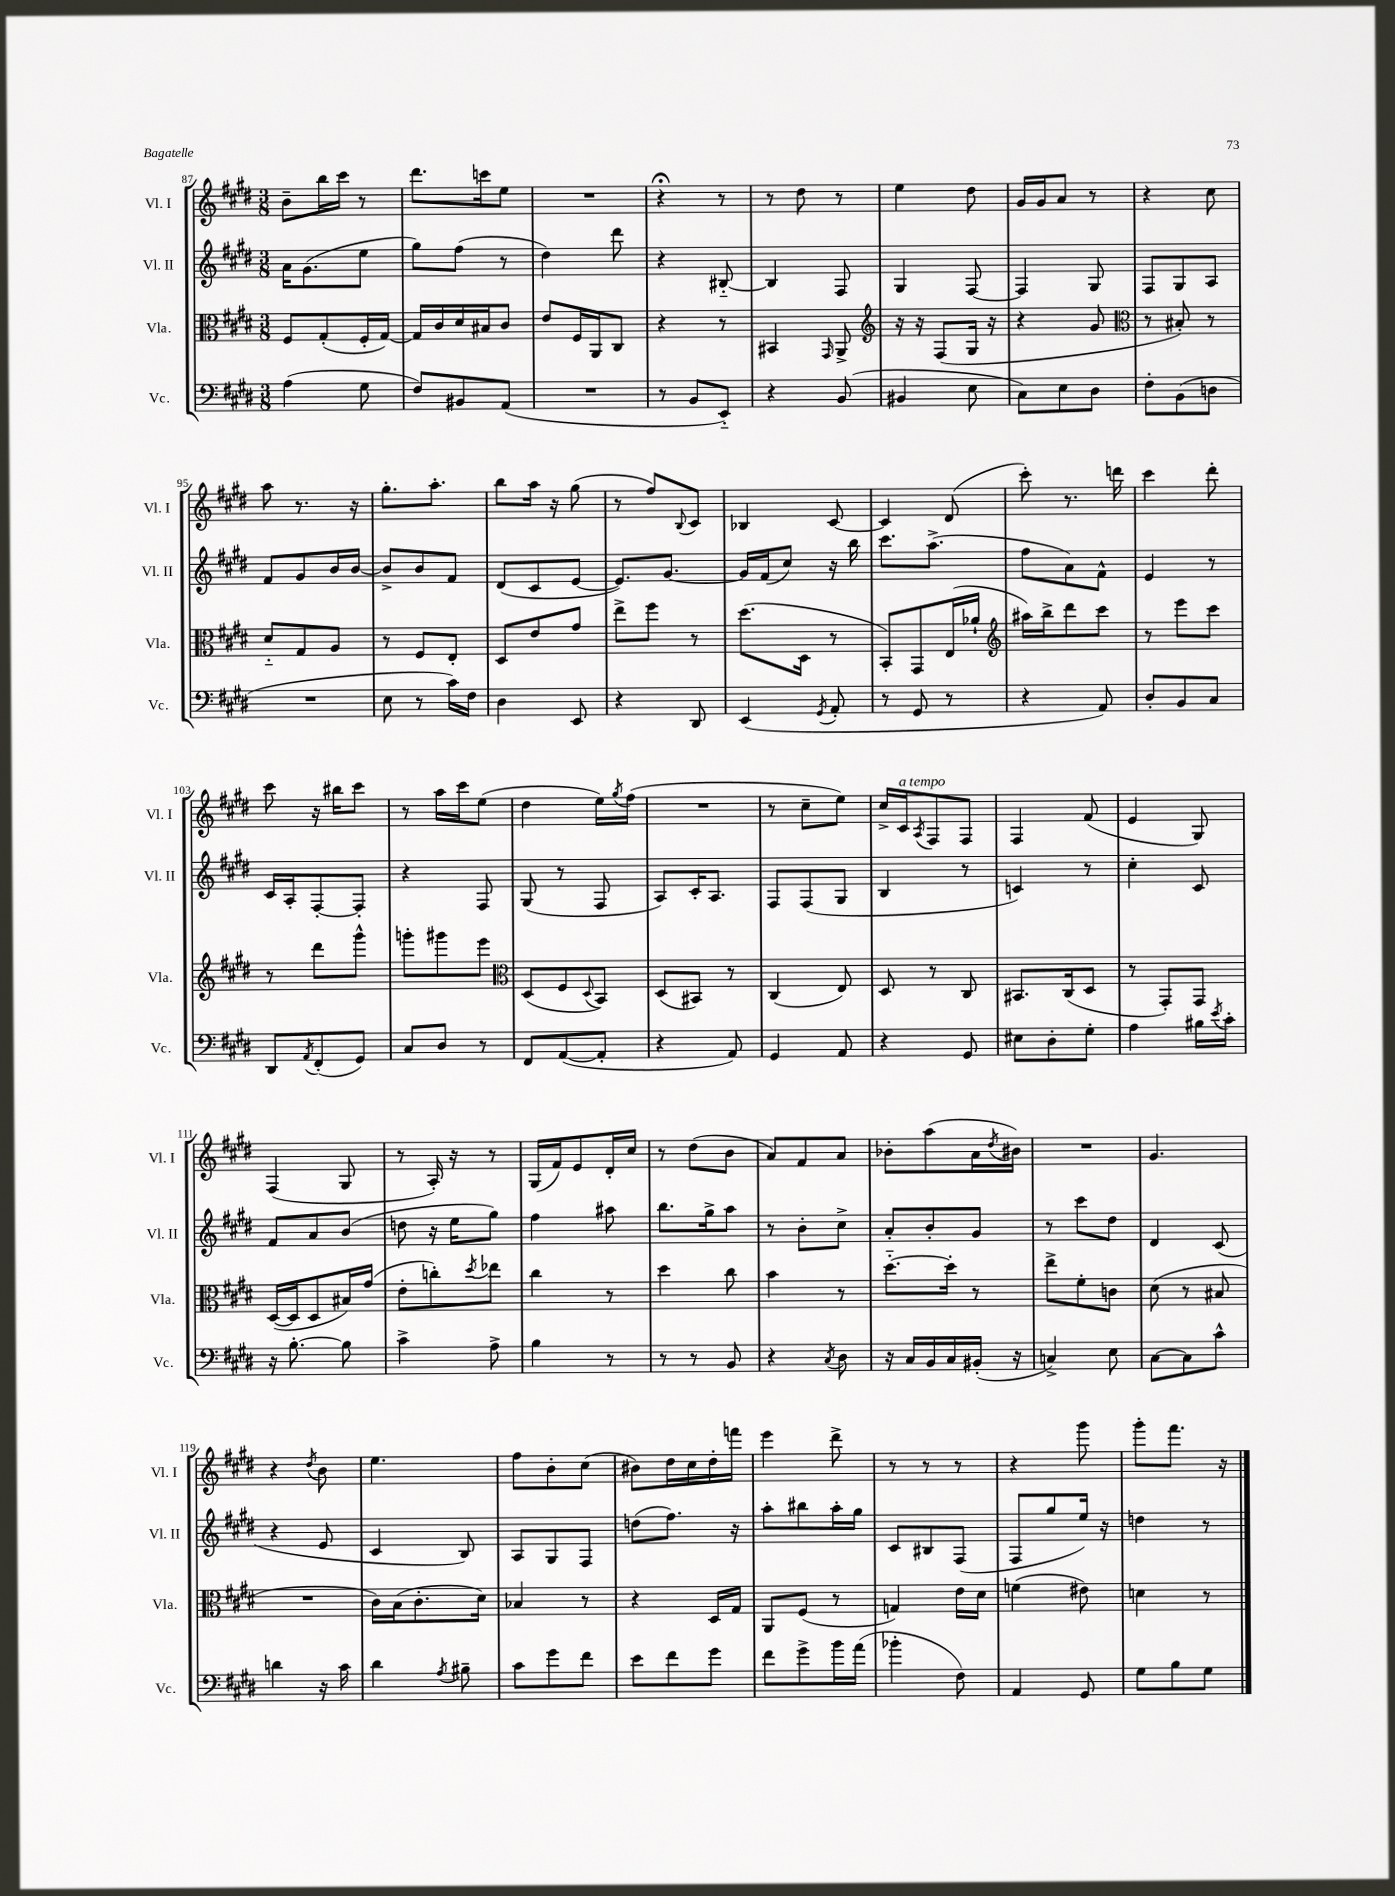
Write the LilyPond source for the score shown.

<<
\new StaffGroup <<
\new Staff = "s0" \with { instrumentName = "Vl. I" shortInstrumentName = "Vl. I" } {
    \clef treble \key e \major \numericTimeSignature \time 3/8
    b'8-- b''16 cis'''16 r8 |
    dis'''8. c'''16 e''8 |
    R4. |
    r4\fermata r8 |
    r8 dis''8 r8 |
    e''4 dis''8 |
    gis'16 gis'16 a'8 r8 |
    r4 cis''8 |
    a''8 r8. r16 |
    gis''8.-. a''8.-. |
    b''8 a''16 r16 gis''8( |
    r8 fis''8) \appoggiatura { b8 } cis'8 |
    bes4 cis'8~ |
    cis'4 dis'8( |
    cis'''8-.) r8. d'''16 |
    cis'''4 dis'''8-. |
    cis'''8 r16 bis''16 cis'''8 |
    r8 a''16 cis'''16 e''8( |
    dis''4 e''16) \acciaccatura { gis''8 } fis''16( |
    R4. |
    r8 cis''8-- e''8) |
    cis''16-> cis'16^\markup { \italic "a tempo" } \acciaccatura { a8 } fis8 fis8 |
    fis4 fis'8( |
    e'4 gis8) |
    fis4( gis8 |
    r8 a16-.) r16 r8 |
    gis16( fis'16) e'8 dis'16-. cis''16 |
    r8 dis''8( b'8 |
    a'8) fis'8 a'8 |
    bes'8-. a''8( a'16 \acciaccatura { dis''8 } bis'16) |
    R4. |
    gis'4. |
    r4 \acciaccatura { dis''8 } b'8 |
    e''4. |
    fis''8 b'8-. cis''8( |
    bis'8) dis''16 cis''16 dis''16-. f'''16 |
    e'''4 dis'''8-> |
    r8 r8 r8 |
    r4 gis'''8 |
    gis'''8-. fis'''8. r16 \bar "|." |
}
\new Staff = "s1" \with { instrumentName = "Vl. II" shortInstrumentName = "Vl. II" } {
    \clef treble \key e \major \numericTimeSignature \time 3/8
    a'16 gis'8.( e''8 |
    gis''8) fis''8( r8 |
    dis''4) dis'''8 |
    r4 bis8~-_ |
    bis4 fis8 |
    gis4 fis8~ |
    fis4 gis8 |
    fis8 gis8 a8 |
    fis'8 gis'8 b'16 b'16~ |
    b'8-> b'8 fis'8 |
    dis'8( cis'8 e'8~ |
    e'8.) gis'8.~ |
    gis'16 fis'16( cis''8) r16 b''16 |
    cis'''8. a''8.->( |
    fis''8 a'8) fis'8-^ |
    e'4 r8 |
    cis'16 a16-. fis8~-. fis8-. |
    r4 fis8 |
    gis8( r8 fis8 |
    a8) cis'16-. a8. |
    fis8 fis8( gis8 |
    b4 r8 |
    c'4) r8 |
    cis''4-. cis'8 |
    fis'8 a'8 b'8( |
    d''8 r16 e''16 gis''8) |
    fis''4 ais''8 |
    b''8. gis''16-> a''8 |
    r8 b'8-. cis''8-> |
    a'8-. b'8-. gis'8 |
    r8 cis'''8 dis''8 |
    dis'4 cis'8( |
    r4 e'8 |
    cis'4 b8) |
    a8 gis8 fis8 |
    d''8( fis''8.) r16 |
    a''8-. bis''8 a''16-. gis''16 |
    cis'8 bis8 fis8( |
    fis8 gis''8 e''16) r16 |
    d''4 r8 \bar "|." |
}
\new Staff = "s2" \with { instrumentName = "Vla." shortInstrumentName = "Vla." } {
    \clef alto \key e \major \numericTimeSignature \time 3/8
    fis8 gis8-.( fis16-. gis16~) |
    gis16 cis'16 dis'16 bis16 cis'8 |
    e'8 fis16 a,16 cis8 |
    r4 r8 |
    bis,4 \grace { gis,16 } a,8-> |
    \clef treble r16 r16 fis8( gis16 r16 |
    r4 gis'8 |
    \clef alto r8 bis8-.) r8 |
    dis'8-_ gis8 a8 |
    r8 fis8 e8-. |
    dis8 e'8 gis'8 |
    e''8-> fis''8 r8 |
    dis''8.( dis16 r8 |
    b,8-.) gis,8 e16( aes'16-! |
    \clef treble ais''16) b''16-> dis'''8 cis'''8 |
    r8 e'''8 cis'''8 |
    r8 dis'''8 gis'''8-^ |
    g'''8-. gis'''8 e'''8 |
    \clef alto dis8( fis8 \appoggiatura { dis8 } b,8) |
    dis8( bis,8) r8 |
    cis4( e8) |
    dis8 r8 cis8 |
    bis,8. cis16( dis8 |
    r8 gis,8-.) gis,8 |
    dis16~( dis16 dis8 bis16) gis'16( |
    e'8-. c''8-.) \acciaccatura { dis''8 } ees''8 |
    cis''4 r8 |
    dis''4 cis''8 |
    b'4 r8 |
    dis''8.~-_ dis''16-. r8 |
    e''8-> fis'8-. c'8 |
    dis'8( r8 bis8 |
    R4. |
    cis'16) b16( cis'8.-. dis'16) |
    bes4 r8 |
    r4 dis16 gis16 |
    a,8 fis8( r8 |
    g4) e'16 dis'16 |
    f'4( eis'8) |
    d'4 r8 \bar "|." |
}
\new Staff = "s3" \with { instrumentName = "Vc." shortInstrumentName = "Vc." } {
    \clef bass \key e \major \numericTimeSignature \time 3/8
    a4( gis8 |
    fis8) bis,8 a,8( |
    R4. |
    r8 b,8 e,8-_) |
    r4 b,8( |
    bis,4 e8 |
    cis8) e8 dis8 |
    fis8-. b,8( d8 |
    R4. |
    e8 r8 cis'16) fis16 |
    dis4 e,8 |
    r4 dis,8 |
    e,4( \acciaccatura { gis,8 } a,8-. |
    r8 gis,8 r8 |
    r4 a,8) |
    dis8-. b,8 cis8 |
    dis,8 \acciaccatura { a,8 } fis,8-.( gis,8) |
    cis8 dis8 r8 |
    fis,8 a,8~( a,8-. |
    r4 a,8) |
    gis,4 a,8 |
    r4 gis,8 |
    eis8 dis8-. gis8-. |
    a4 bis16 \acciaccatura { e'8 } cis'16-. |
    r16 b8.~-. b8 |
    cis'4-> a8-> |
    b4 r8 |
    r8 r8 b,8 |
    r4 \acciaccatura { cis8 } dis8 |
    r16 cis16 b,16 cis16 bis,16-.( r16 |
    c4->) e8 |
    cis8~ cis8 cis'8-^ |
    d'4 r16 cis'16 |
    dis'4 \acciaccatura { a8 } bis8-- |
    cis'8 gis'8 fis'8 |
    e'8 fis'8 gis'8 |
    fis'8 gis'8-> b'16 a'16( |
    bes'4-. fis8) |
    a,4 gis,8 |
    gis8 b8 gis8 \bar "|." |
}
>>
>>
\layout { \context { \Score currentBarNumber = #87 } }
